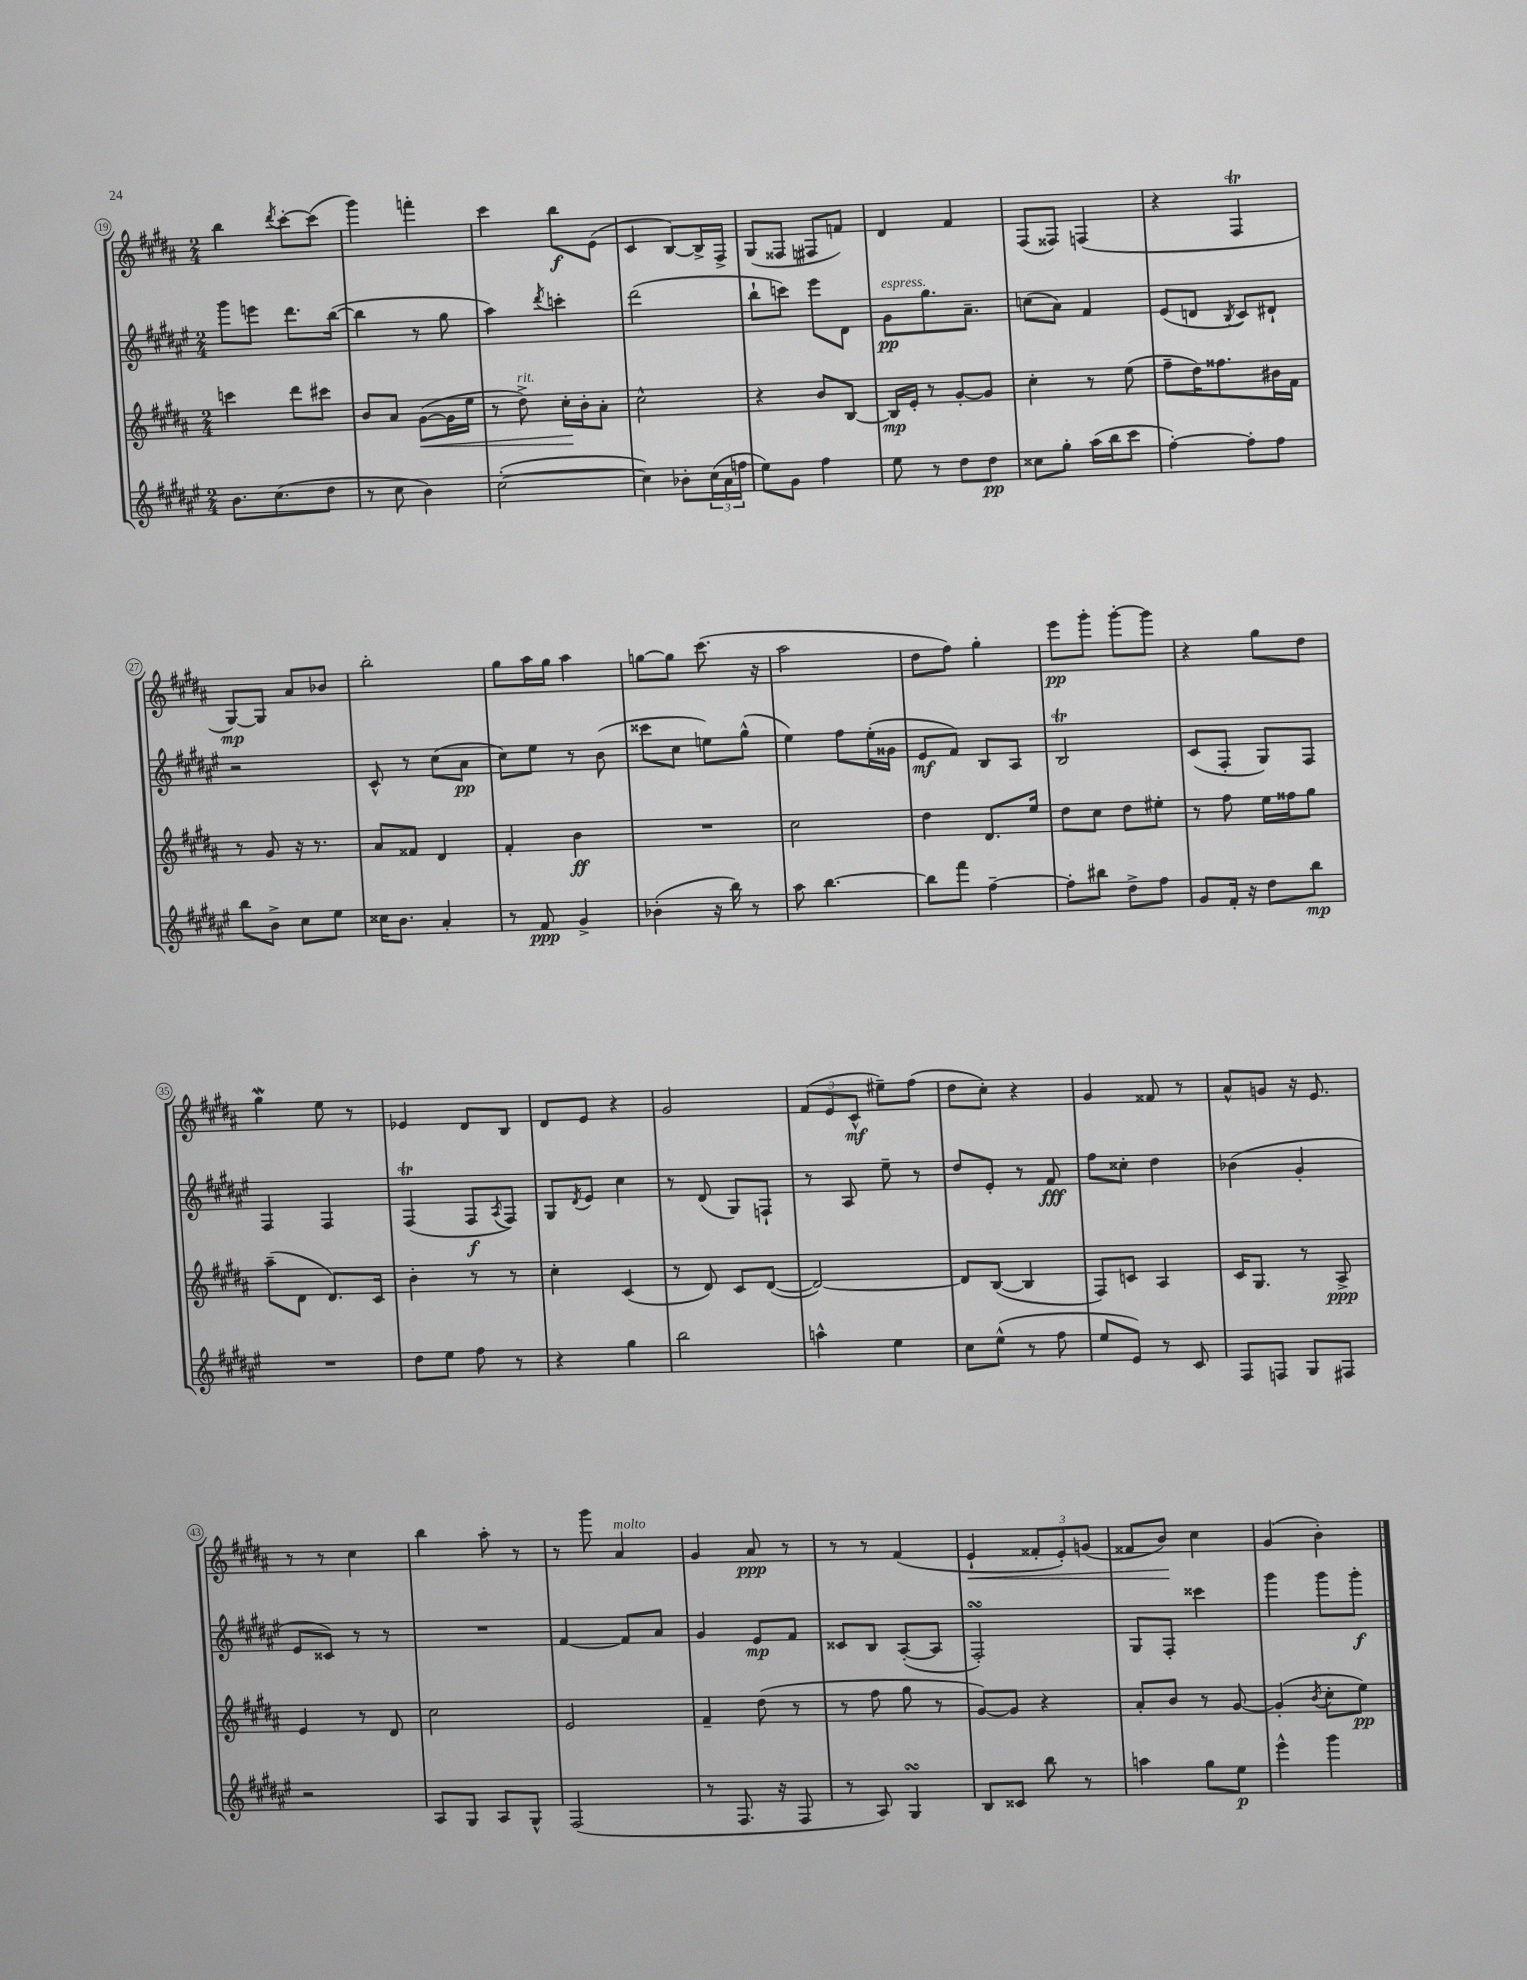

**kern	**kern	**kern	**kern
*staff4	*staff3	*staff2	*staff1
*clefG2	*clefG2	*clefG2	*clefG2
*k[f#c#g#d#a#e#]	*k[f#c#g#d#a#]	*k[f#c#g#d#a#e#]	*k[f#c#g#d#a#]
*M2/4	*M2/4	*M2/4	*M2/4
8.b	4ccc	8ggg#	4bb
.	.	8eee	.
(8.cc#	.	.	.
.	.	.	8qddd#
.	8ddd#	8.ddd#	[8ccc#'
8dd#	8ccc#	.	(8ccc#]
.	.	([16bb	.
=	=	=	=
8r	8b	4bb]	4ggg#)
8cc#	8a#	.	.
4b)	([8g#	8r	4fff'
.	16g#]	8gg#	.
.	16ee	.	.
=	=	=	=
([2cc#'	8r	4aa#)	4ccc#
.	8dd#^)	.	.
.	.	8qddd#	.
.	16cc#'	4ccc'	8bb
.	16b'	.	.
.	8a#'	.	(8e
=	=	=	=
4cc#])	2cc#^^	(2ddd#	4c#
8b-'	.	.	[8B)
(24cc#	.	.	16B^]
24a#	.	.	.
.	.	.	16F#^
24ff	.	.	.
=	=	=	=
8ee#)	4r	8bb`	(8G#
8g#	.	8ccc)	8F##
4ff#	8b	8eee#	8F#
.	[8B	8d#	8f)
=	=	=	=
8ee#	16B]	8g#	4d#
.	16e'	.	.
8r	8r	8.gg#	.
8dd#	[8g#'	.	4f#
.	.	8.a#~	.
8dd#	8g#]	.	.
=	=	=	=
8cc##	4cc#'	(8cc	(8F#
8gg#'	.	8a#)	8F##)
(16aa#	8r	4f#	(4F
16bb	.	.	.
8ccc#	(8ee	.	.
=	=	=	=
[4ff#')	8ff#~	(8e#	4r
.	16dd#)	8d	.
.	8.ff##	.	.
.	.	8qB	.
8ff#']	.	8c#)	4F#
8ff#	16b#	8d#`	.
.	16f#	.	.
=	=	=	=
8bb	8r	2r	[8G#)
8b^	8g#	.	8G#]
8cc#	16r	.	8a#
.	8.r	.	.
8ee#	.	.	8b-
=	=	=	=
16cc##	8a#	8c#^^	2bb'
8.b	.	.	.
.	8f##	8r	.
4a#'	4d#	(8cc#	.
.	.	8a#	.
=	=	=	=
8r	4f#'	8cc#)	8gg#
8f#	.	8ee#	16aa#
.	.	.	16gg#
4g#^	4b	8r	4aa#
.	.	(8b	.
=	=	=	=
(4b-'	2r	8ccc##	[8gg
.	.	8cc#	8gg]
16r	.	8ee)	(8.ccc#
16bb)	.	.	.
8r	.	(8gg#^^	.
.	.	.	16r
=	=	=	=
8aa#	2cc#	4ee#)	2aa#
[4.bb	.	.	.
.	.	8ff#	.
.	.	(16ee#'	.
.	.	16g##	.
=	=	=	=
8bb]	4dd#	8e#	8dd#
8fff#	.	8f#)	8ff#)
[4ff#~	8.d#	8B	4gg#'
.	.	8A#	.
.	16ee	.	.
=	=	=	=
8ff#']	8dd#	2B	8eee
8bb#	8cc#	.	8ggg#'
8dd#^	8dd#	.	[8ggg#'
8ff#	8ee#'	.	8ggg#]
=	=	=	=
8g#	8r	(8c#	4r
16f#'	8ff#	8F#'	.
16r	.	.	.
8dd#	16ee	8G#)	8gg#
.	16ff##	.	.
8bb	8gg#	8F#	8dd#
=	=	=	=
2r	(8aa#~	4F#	4gg#
.	8d#	.	.
.	8.d#)	4F#	8ee
.	.	.	8r
.	16c#	.	.
=	=	=	=
8dd#	4b'	(4F#	4e-
8ee#	.	.	.
8ff#	8r	8F#	8d#
.	.	8qA#	.
8r	8r	8F#)	8B
=	=	=	=
4r	4cc#'	8G#	8d#
.	.	8qd#	.
.	.	8e#	8e
4gg#	(4c#	4cc#	4r
=	=	=	=
2bb	8r	8r	2g#
.	8d#)	(8d#	.
.	8c#	8G#)	.
.	([8d#	8F`	.
=	=	=	=
4aa^^	2d#_)	8r	(12f#
.	.	.	12e
.	.	8A#	.
.	.	.	12c#^^
4ee#	.	8ee#~	8ee#~)
.	.	8r	(8ff#
=	=	=	=
8cc#	8d#]	8dd#	8dd#
(8ee#^^	([8B	8e#'	8cc#')
8r	4B]	8r	4r
8ff#	.	8f#	.
=	=	=	=
8ee#	8F#)	8ff#	4g#
8e#)	8c	8cc##'	.
8r	4A#	4dd#	8f##
8c#	.	.	8r
=	=	=	=
8F#	16c#	(4b-	8a#^^
.	8.G#	.	.
8F	.	.	8g
8G#	8r	4g#'	16r
.	.	.	8.e
8F#	8A#^	.	.
=	=	=	=
2r	4e	8e#	8r
.	.	8c##)	8r
.	8r	8r	4cc#
.	8d#	8r	.
=	=	=	=
8A#	2cc#	2r	4bb
8G#	.	.	.
8A#	.	.	8aa#'
8G#^^	.	.	8r
=	=	=	=
(2F#	2e	[4f#	8r
.	.	.	8ggg#
.	.	8f#]	4a#
.	.	8a#	.
=	=	=	=
8r	4f#~	4g#	4g#
8.F#	.	.	.
.	(8dd#	8e#	8a#
16r	.	.	.
8F#	8r	8f#	8r
=	=	=	=
8r	8r	8c##	8r
8A#)	8ff#	8B	8r
4G#	8gg#	([8A#'	(4f#
.	8r	8A#]	.
=	=	=	=
8B	[8g#)	2F#')	4e`
8c##	8g#]	.	.
8bb	4r	.	12f##'
.	.	.	12e')
8r	.	.	.
.	.	.	(12g
=	=	=	=
4aa	8a#'	8G#	8f##
.	8b	8F#'	8b)
8gg#	8r	4ccc##	4cc#
8ee#	[8g#	.	.
=	=	=	=
4eee#^^	(4g#']	4ggg#	(4g#
.	8qb	.	.
4ggg#	8cc#'	8ggg#	4b')
.	8ee)	8ggg#'	.
==	==	==	==
*-	*-	*-	*-
